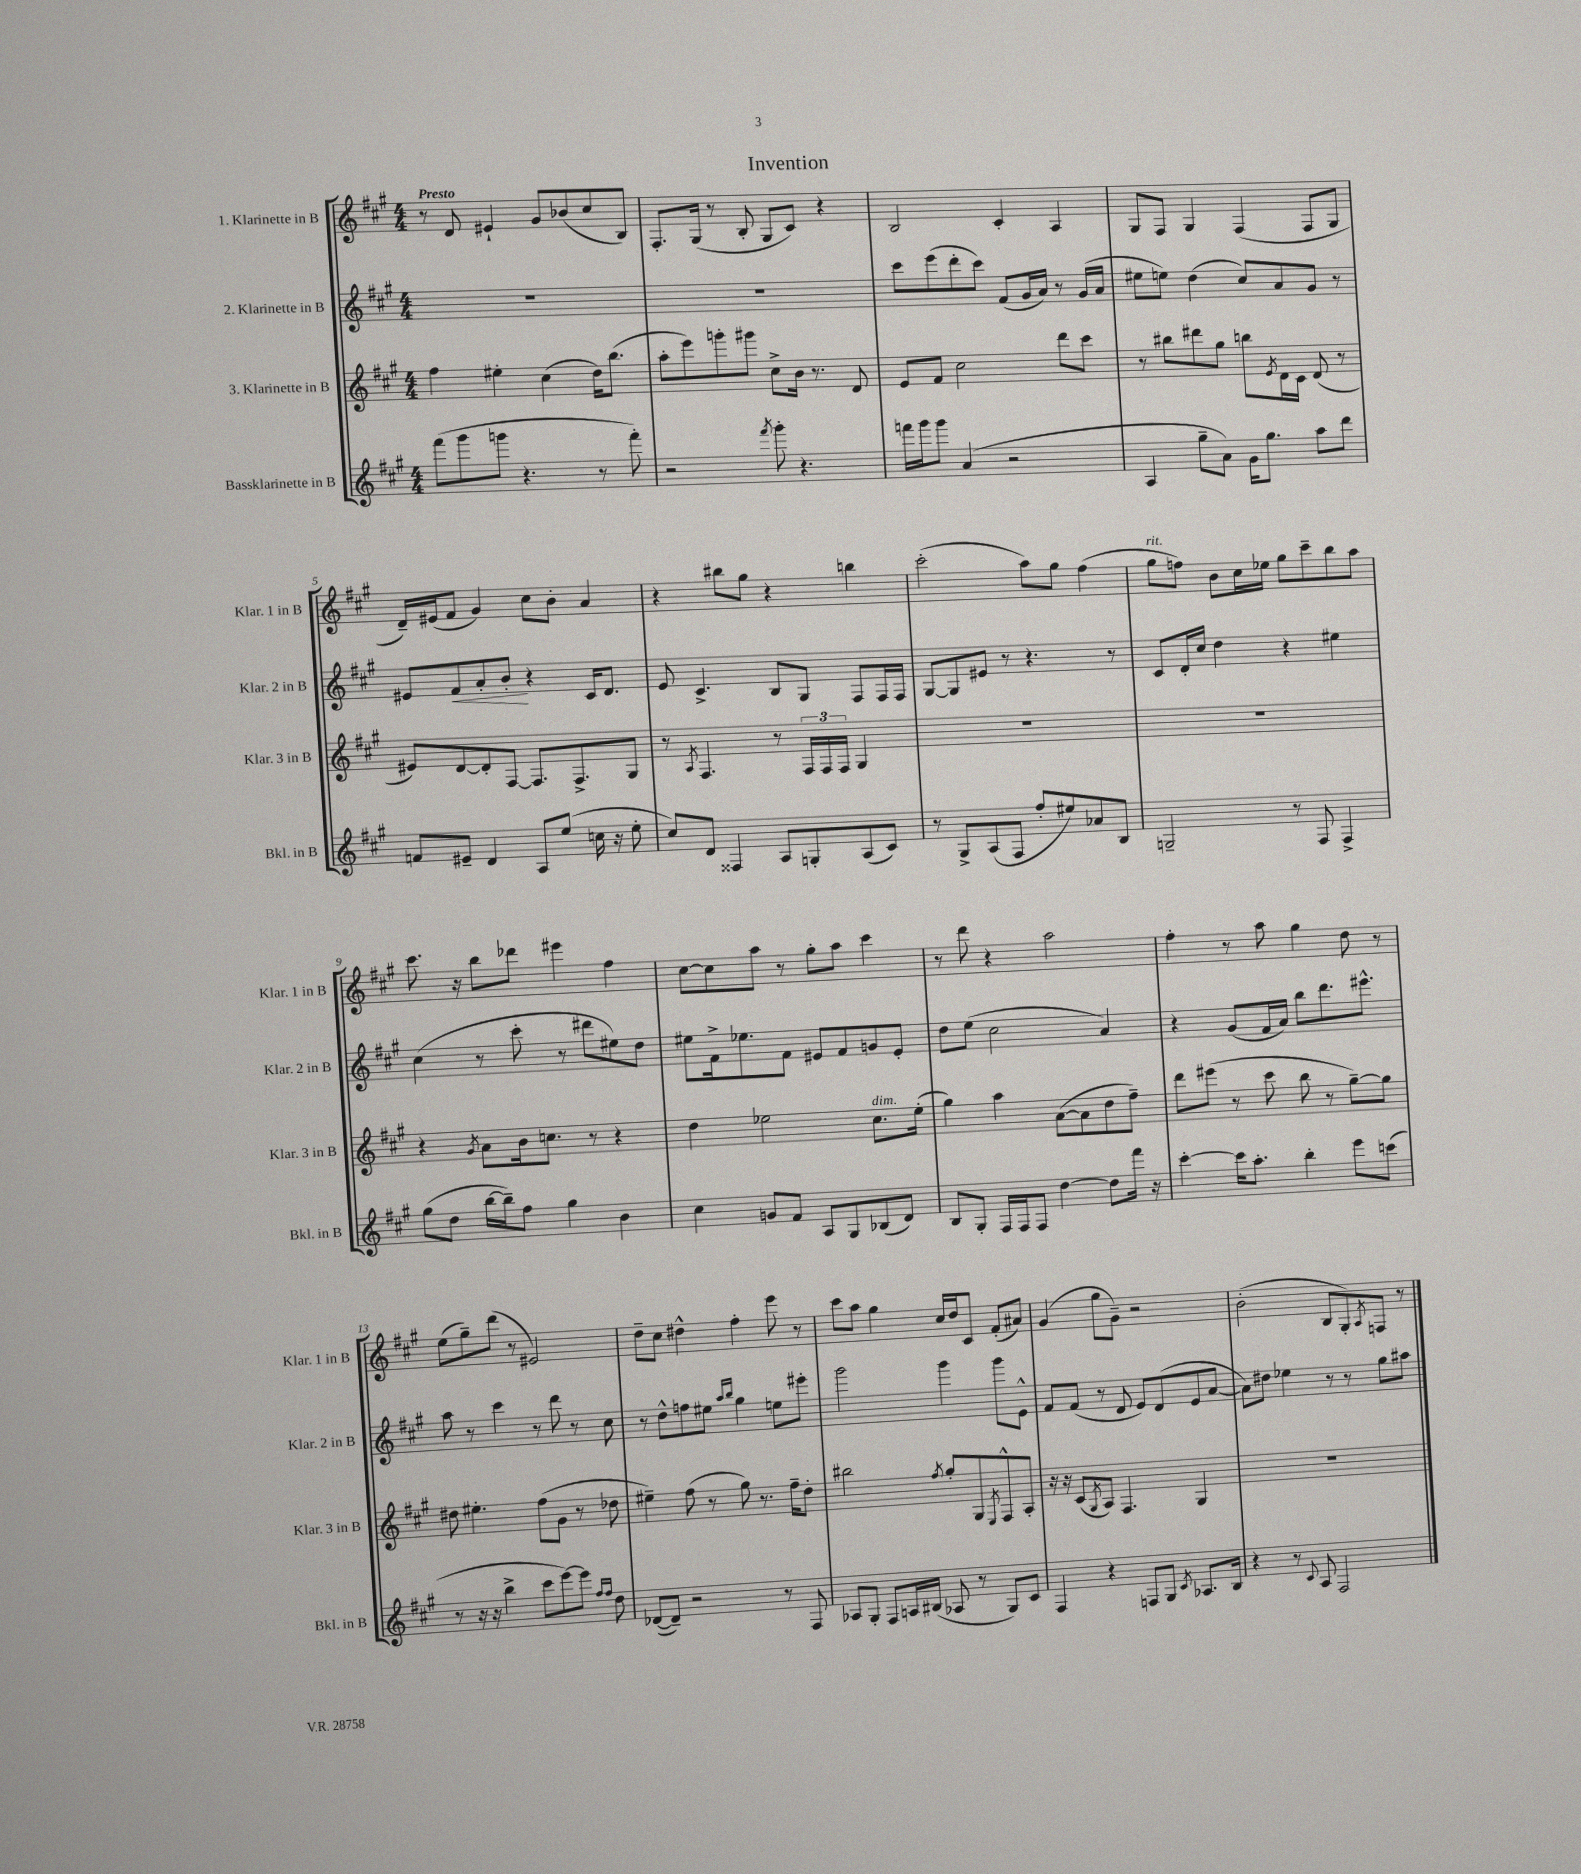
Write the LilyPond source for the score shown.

\header { title = "Invention" }
<<
\new StaffGroup <<
\new Staff = "s0" \with { instrumentName = "1. Klarinette in B" shortInstrumentName = "Klar. 1 in B" } {
    \clef treble \key a \major \numericTimeSignature \time 4/4 \tempo "Presto"
    r8 d'8 eis'4-! gis'8 bes'8( cis''8 b8) |
    fis8.-. gis16( r8 b8-. gis8 cis'8) r4 |
    b2 cis'4-. a4 |
    gis8 fis8 gis4 fis4( fis8 gis8 |
    d'16--) eis'16( fis'8 gis'4) cis''8 b'8-. a'4 |
    r4 bis''8 gis''8 r4 b''4 |
    cis'''2-.( a''8) gis''8 fis''4( |
    gis''8^\markup { \italic "rit." } f''8) b'8 cis''16 ees''16 gis''8 cis'''8-- b''8 a''8 |
    cis'''8. r16 b''8 des'''8 eis'''4 fis''4 |
    cis''8~ cis''8 a''8 r8 gis''8-. a''8 cis'''4 |
    r8 d'''8 r4 a''2 |
    fis''4-. r8 a''8 gis''4 d''8 r8 |
    e''8( gis''8--) d'''8( r8 eis'2) |
    d''8-- cis''8 dis''4-^ fis''4-. e'''8 r8 |
    cis'''8 a''8 gis''4 cis''16 d''16 cis'8 fis'8-.( ais'8) |
    gis'4( gis''8 gis'8--) r2 |
    b'2-.( b8 gis8-.) \acciaccatura { a8 } f8 r8 \bar "|." |
}
\new Staff = "s1" \with { instrumentName = "2. Klarinette in B" shortInstrumentName = "Klar. 2 in B" } {
    \clef treble \key a \major \numericTimeSignature \time 4/4
    R1 |
    R1 |
    cis'''8 e'''8( d'''8-. cis'''8) fis'8( gis'16 a'16) r8 gis'16( a'16 |
    eis''8 e''8) d''4( cis''8) a'8 gis'8 r8 |
    eis'8 fis'8\< a'8-. b'8-.\! r4 cis'16 d'8. |
    e'8 cis'4.-> b8 gis8 fis8 fis16 fis16 |
    gis8~ gis8 eis'8 r8 r4. r8 |
    cis'8 d'16-. cis''16 d''4 r4 eis''4 |
    cis''4( r8 cis'''8-. r8 dis'''8 eis''8) d''8 |
    eis''8 fis'16-> ees''8. fis'8 eis'8 fis'8 g'8 eis'8-. |
    d''8 e''8( cis''2 a'4) |
    r4 gis'8( fis'16 a'16) b''8 d'''8. eis'''8.-^ |
    a''8 r8 cis'''4 r8 d'''8 r8 cis''8 |
    r8 d''8-^ f''8 eis''8 \grace { a''16 b''16 } gis''4 e''8 eis'''8-. |
    gis'''2 gis'''4 gis'''8 e'8-^ |
    fis'8 fis'8( r8 d'8 e'8) d'8( e'8 a'8~ |
    a'8) dis''8 ees''4 r8 r8 gis''8 ais''8 \bar "|." |
}
\new Staff = "s2" \with { instrumentName = "3. Klarinette in B" shortInstrumentName = "Klar. 3 in B" } {
    \clef treble \key a \major \numericTimeSignature \time 4/4
    fis''4 eis''4-. cis''4( d''16) b''8.( |
    a''8-. e'''8) g'''8-. gis'''8 cis''8-> b'16 r8. d'8 |
    e'8 fis'8 cis''2 d'''8 cis'''8 |
    r8 bis''8 dis'''8 gis''8 b''8 \acciaccatura { e'8 } d'16 cis'16 d'8( r8 |
    eis'8) d'8~ d'8-. fis8~ fis8. fis8.-> gis8 |
    r8 \acciaccatura { a8 } fis4. r8 \tuplet 3/2 { fis16 fis16 fis16 } gis4 |
    R1 |
    R1 |
    r4 \acciaccatura { gis'8 } a'8 b'16 c''8. r8 r4 |
    d''4 ees''2 cis''8.^\markup { \italic "dim." } ees''16-.( |
    gis''4) a''4 a'8~( a'8 d''8 fis''8--) |
    d'''8 eis'''8( r8 cis'''8 b''8 r8 gis''8~--) gis''8 |
    dis''8 eis''4.-. fis''8( gis'8 r8 des''8 |
    eis''4--) fis''8( r8 gis''8) r8. fis''16-- d''8-. |
    bis''2 \acciaccatura { fis''8 } gis''8-. gis8 \acciaccatura { e8 } fis8-^ a8-. |
    r16 r16 cis'8( \acciaccatura { gis8 } a8) fis4. gis4 |
    R1 \bar "|." |
}
\new Staff = "s3" \with { instrumentName = "Bassklarinette in B" shortInstrumentName = "Bkl. in B" } {
    \clef treble \key a \major \numericTimeSignature \time 4/4
    fis'''8( gis'''8 g'''8 r4. r8 fis'''8-.) |
    r2 \acciaccatura { fis'''8 } gis'''8-. r4. |
    f'''16 gis'''16 gis'''8 a'4( r2 |
    a4 gis''8-- a'8) gis'16 gis''8. a''8 d'''8 |
    f'8 eis'8-- d'4 a8 e''8( c''16 r16 e''8-. |
    cis''8) d'8 fisis4 a8 g8-. a8( cis'8) |
    r8 gis8-> a8( fis8 fis''8-. eis''8) aes'8 b8 |
    g2-- r8 fis8 fis4-> |
    gis''8( d''8 b''16~ b''16--) fis''8 gis''4 b'4 |
    cis''4 g'8 fis'8 a8 gis8 bes8( d'8) |
    b8 gis8-. fis16 fis16 fis8 d''4~ d''8 fis'''16 r16 |
    cis'''4~-. cis'''16 a''8.-. b''4-. e'''8 c'''8( |
    r8 r16 r16 b''4-> cis'''8 e'''8~) e'''8 \grace { fis''16 fis''16 } d''8 |
    des'8~( des'8--) r2 r8 fis8 |
    aes8 gis8-. fis8 a16 bis16( aes8 r8 gis8) cis'8 |
    fis4 r4 f8 gis8 \acciaccatura { cis'8 } aes8. b16 |
    r4 r8 \appoggiatura { cis'8 } a8 fis2 \bar "|." |
}
>>
>>
